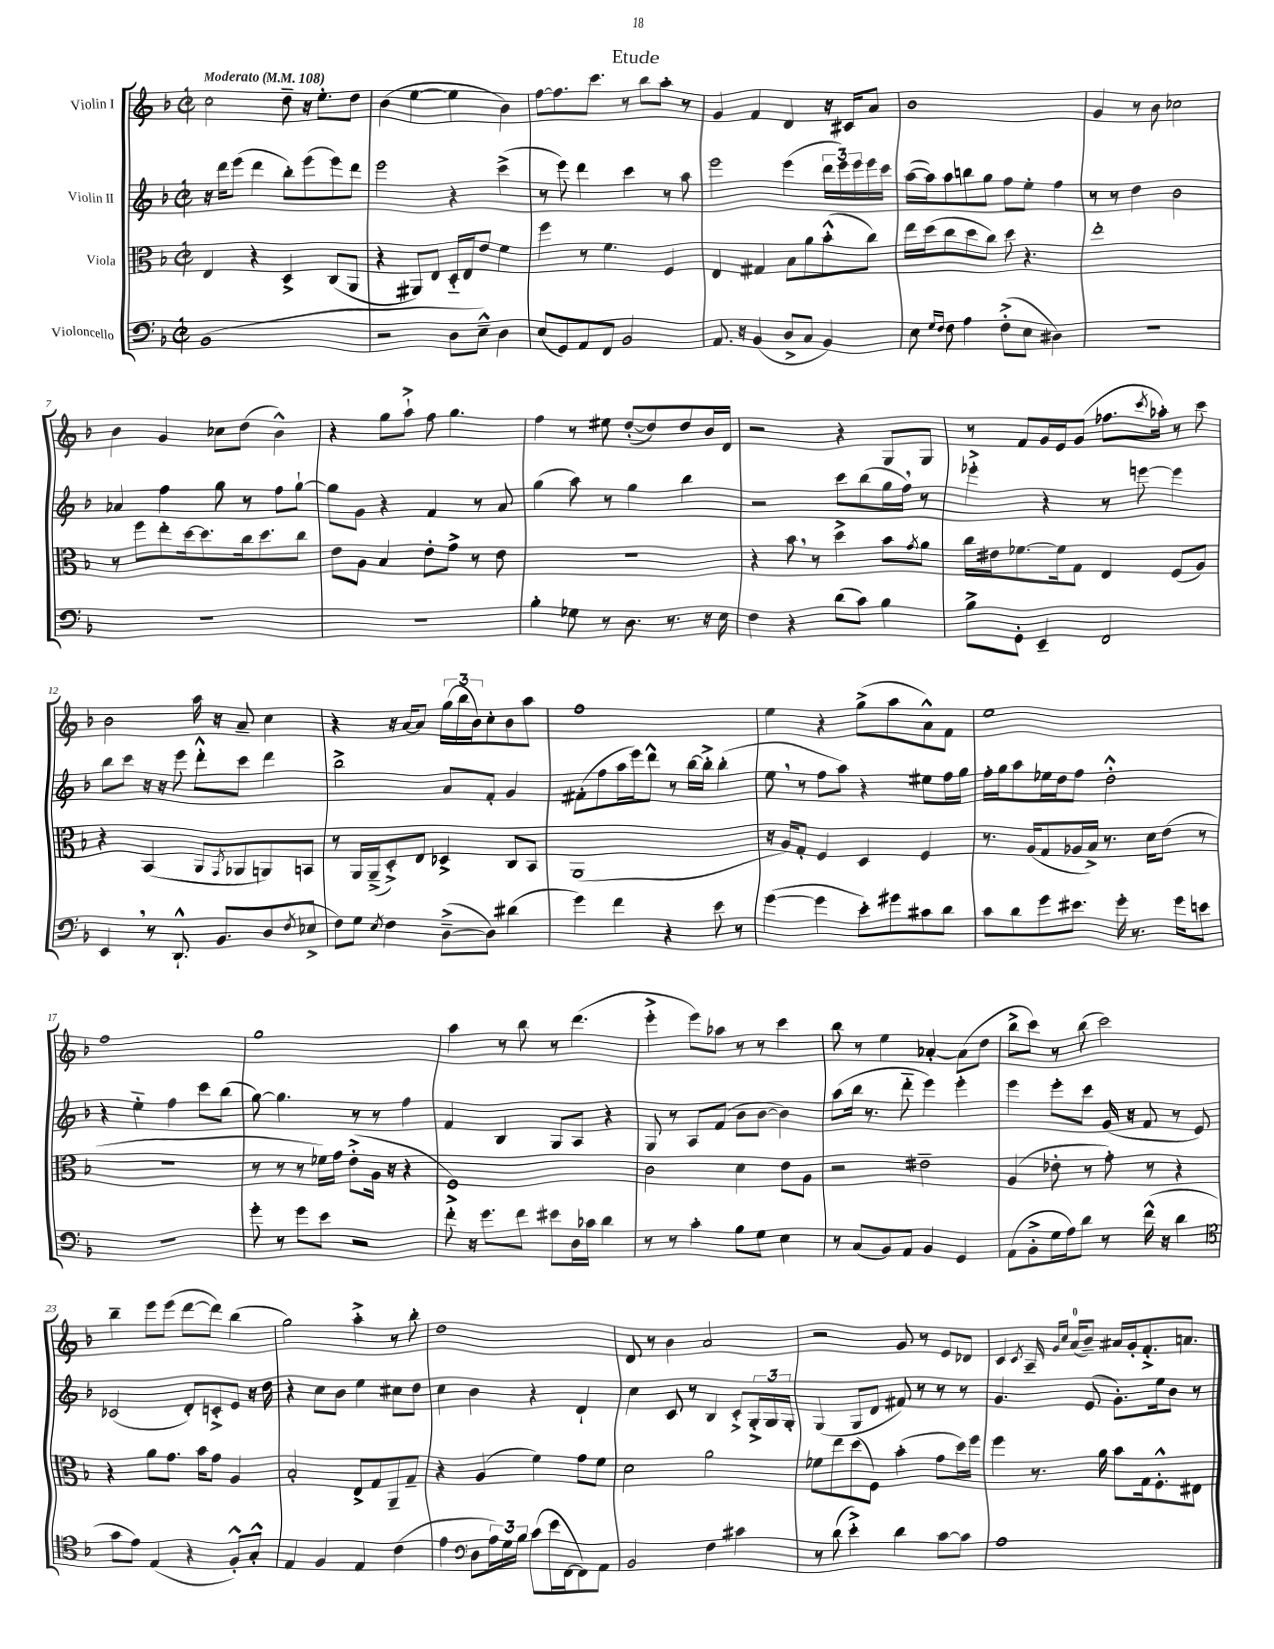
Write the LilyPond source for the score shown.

\header { title = "Etude" }
<<
\new StaffGroup <<
\new Staff = "s0" \with { instrumentName = "Violin I" } {
    \clef treble \key f \major \defaultTimeSignature \time 2/2 \tempo "Moderato" 4 = 108
    c''2 d''8-- r16 e''8.-. d''8 |
    bes'4( e''4~ e''4 bes'4) |
    f''8~ f''8. c'''8. r8 bes''8 a''8-. r8 |
    g'4 f'4 d'4 r16 cis'16 a'8 |
    bes'1 |
    g'4 r8 bes'8 ces''2 |
    bes'4 g'4 ces''8 d''8( bes'4-^) |
    r4 g''8 a''8-!-> f''8 g''4. |
    f''4 r8 eis''8 d''8~-.( d''8) d''8 bes'16 d'16 |
    r2 r4 g8 g8 |
    r8 f'8 g'16 e'16 g'8( fes''8. \acciaccatura { c'''8 } aes''16-.) r8 c'''8 |
    bes'2 a''16 r16 a'8-- c''4 |
    r4 r16 a'16~ a'8 \tuplet 3/2 { g''16( bes''16 bes'16) } c''8-. bes'8 a''8 |
    f''1 |
    e''4 r4 g''8->( a''8 a'8-^) f'8 |
    e''1 |
    f''1 |
    g''1 |
    a''4 r8 bes''8 r8 d'''4.( |
    e'''4-.-> e'''8) aes''8 r8 r8 c'''4 |
    bes''8 r8 e''4 aes'4~-. aes'8( d''8 |
    bes''8-> c'''8) r8 bes''8( c'''2) |
    bes''4-- e'''8 e'''8( d'''8~ d'''8) bes''4( |
    g''2) a''4-.-> r8 bes''8-. |
    d''1 |
    d'8 r8 bes'4 a'2 |
    r2 g'8 r8 e'8 des'8 |
    c'4 \acciaccatura { c'8 } a16-- \grace { g'16 c''16 } a'16-0( bes'8--) ais'16 g'16-. f'8.-.-> a'8. \bar "|." |
}
\new Staff = "s1" \with { instrumentName = "Violin II" } {
    \clef treble \key f \major \defaultTimeSignature \time 2/2
    r16 d'''16 e'''8( d'''4 bes''8-.) e'''8( e'''8) d'''8 |
    e'''2 r4 c'''4->( |
    r8 e'''8) d'''4 c'''4 r8 a''8 |
    e'''2 e'''4( \tuplet 3/2 { d'''16 e'''16) e'''16 } e'''16 c'''16 |
    a''16~( a''16) a''8 b''8 g''8 f''8 e''8-. f''4 |
    r8 r8 d''4 bes'2 |
    aes'4 f''4 g''8 r8 f''8 g''8~-! |
    g''8 g'8 r4 f'4 r8 a'8 |
    g''4( a''8) r8 g''4 bes''4 |
    r2 c'''8 bes''8( g''16 f''16) \breathe r8 |
    ees'''4-.-> r4 r8 e'''8~ e'''4 |
    bes''8 c'''8 r16 r16 e'''8 d'''8-.-^ c'''8 d'''4 |
    bes''2-> a'8 f'8-. g'4 |
    fis'8-.( f''8 a''16 e'''16) d'''8-^ r8 bes''16~ bes''16-.-> bes''4-.( |
    e''8 \breathe r8 f''8 a''8) r4 eis''8 f''16 g''16 |
    f''16-. g''16 a''8 ees''16 d''16 f''8 d''2-.-^ |
    r4 e''4-_ f''4 c'''8 bes''8( |
    g''8~) g''4. r8 r8 f''4 |
    f'4 bes4 g8 a8 r4 |
    g8 r8 a8 f'8( bes'8 bes'8~ bes'4) |
    a''8( bes''16 r8. d'''8-_ e'''4) e'''4-. |
    e'''4 e'''8-. c'''8 g'16( r16 f'8 r8 e'8) |
    ces'2( d'8-.) c'8-.-> e'8 r16 d''16 |
    r4 c''8 bes'8 e''4 cis''8 d''8 |
    c''4 bes'4 r4 d'4-! |
    c''4 c'8 r8 bes4 c'8-.-> \tuplet 3/2 { g16-.-> g16 g16-. } |
    g4( g8 d'8 fis'8) r8 r8 r8 |
    g'4. e'8( g'8.-.) e''16 bes'8 r8 \bar "|." |
}
\new Staff = "s2" \with { instrumentName = "Viola" } {
    \clef alto \key f \major \defaultTimeSignature \time 2/2
    e4 r4 d4-> c8( a,8 |
    r4 ais,8) e8 d16-_ e16 e'8 f'4 |
    f''4 r8 f'4. f4 |
    e4 gis4 bes8 a'8 bes'8-.-^( c''8) |
    e''16 d''16( c''8 d''8 c''8) d''8 r4. |
    e''1-. |
    r8 f''8 e''8-. d''16~ d''8. c''16 d''8. c''8 |
    e'8 a8 bes4 e'8-. g'8-> r8 e'8 |
    r1 |
    r4 bes'8 \breathe r8 d''4-> bes'8 \acciaccatura { g'8 } a'8 |
    c''16 eis'16 fes'8.~ fes'16 g8 e4 f8( a8) |
    r4 bes,4( a,8 \acciaccatura { g,8 } aes,8 a,8) b,8 |
    r8 a,16 a,16--->( d8-.->) e8 des4-> c8 bes,8 |
    a,1( |
    r16 a16) g8-. f4 d4 f4 |
    r8. a16( g8 aes16 bes16->) r8. d'16 e'8( r8 |
    R1 |
    r8 r8 r8 fes'16) g'16 e'8-.->( a16 r16 r4 |
    f1) |
    c'2 d'4 e'8 a8 |
    r2 eis'2-- |
    a4( ees'8-. r8 g'8-.) r8 r4 |
    r4 a'8 g'8. bes'16 g'8 a4 |
    bes2-. e8-> g8 a,8-- g8-- |
    r4 a4( f'4) g'8 f'8 |
    d'2 a'2 |
    fes'8 e''8 d''8( f8) bes'4-.( g'8 d''16) f''16 |
    f''4 r8. a'16 bes'8 g16 f8.-.-^ eis8 \bar "|." |
}
\new Staff = "s3" \with { instrumentName = "Violoncello" } {
    \clef bass \key f \major \defaultTimeSignature \time 2/2
    bes,1( |
    r2 d8 e8---^) d4 |
    e8( g,8) a,8 f,8 bes,2 |
    a,8. r16 bes,4( d8-> c8 bes,4) |
    e8 \grace { g16 f16 } f8 a4 f8-.->( e8 dis4) |
    R1 |
    R1 |
    R1 |
    bes4-. ges8 r8 d8. r8. r16 e16 |
    f4 r4 d'8( c'8) bes4 |
    bes8-> g,8-. e,4-- f,2 |
    e,4 \breathe r8 d,8.-!-^ bes,8. d8( \acciaccatura { f8 } ees8-> |
    f8) g8 \acciaccatura { e8 } f4 d8~--->( d8) dis'4( |
    g'4) f'4 r4 e'8 r8 |
    g'4~( g'4 e'8-.) gis'8 cis'8 d'8 |
    c'8 d'8 g'8 eis'8. g'16-. r8. g'16 e'8 |
    r1 |
    g'8-. r8 g'8 e'8 r2 |
    f'8-.-> r16 g'8. f'8 eis'8 d16 ces'16 d'4 |
    r8 r8 c'4-. bes8 g8 e4 |
    r8 c8( bes,8) a,8 bes,4 g,4 |
    a,8( bes,8-.-> g16 a16) d'8 r8 f'16-^( r16 d'4 |
    \clef tenor g'8 e'8) e4( r4 f8-.-^) g8-.-^ |
    e4 f4 e4 c'4( |
    e'4 \clef bass d8 \tuplet 3/2 { a16) g16 bes16 } c'8( e'16 f,16~ f,8) a,8 |
    bes,2 f4 cis'4 |
    r8 d'8( e'4-.->) d'4 c'8~ c'8 |
    a1 \bar "|." |
}
>>
>>
